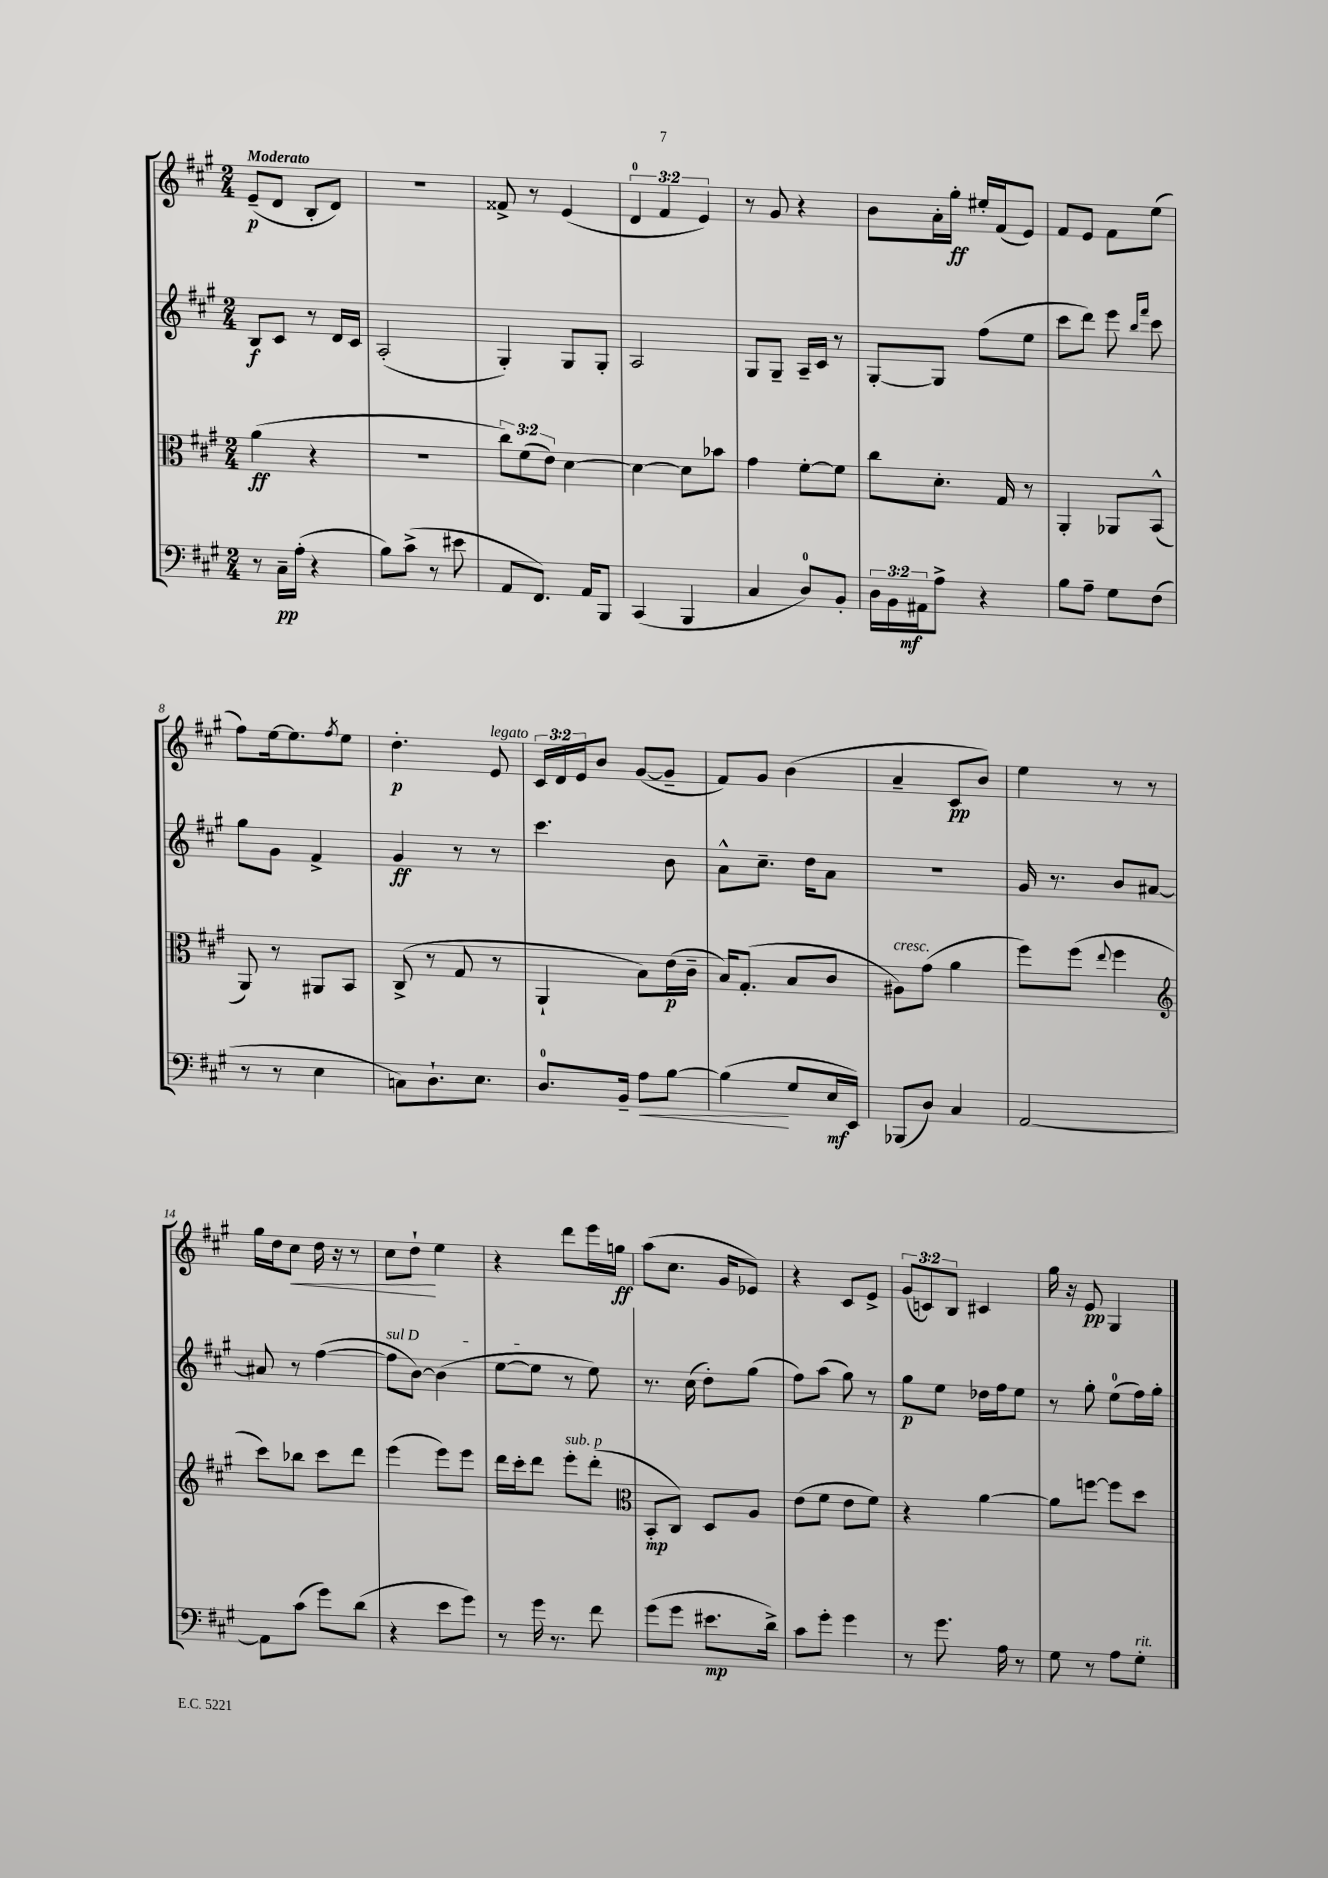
<<
\new StaffGroup <<
\new Staff = "s0" {
    \clef treble \key a \major \numericTimeSignature \time 2/4 \override Staff.TupletNumber.text = #tuplet-number::calc-fraction-text \tempo "Moderato"
    e'8--\p( d'8 b8-. d'8) |
    R2 |
    fisis'8-> r8 e'4( |
    \tuplet 3/2 { d'4-0 fis'4 e'4) } |
    r8 gis'8 r4 |
    b'8 a'16-. gis''16-.\ff eis''16-. fis'16( e'8) |
    fis'8 e'8 fis'8 e''8( |
    fis''8) e''16~ e''8. \acciaccatura { fis''8 } e''8 |
    d''4.-.\p e'8^\markup { \italic "legato" } |
    \tuplet 3/2 { cis'16 d'16 e'16 } b'8 gis'8~( gis'8-- |
    fis'8) gis'8 b'4( |
    a'4-- cis'8\pp b'8) |
    e''4 r8 r8 |
    gis''16 d''16 cis''8\< d''16 r16 r8 |
    cis''8 d''8-!\! e''4 |
    r4 d'''8 e'''16 g''16\ff |
    a''8( cis''8. gis'16 ees'8) |
    r4 cis'8 e'8-> |
    \tuplet 3/2 { gis'8( c'8) b8 } cis'4 |
    gis''16 r16 e'8\pp gis4 \bar "|." |
}
\new Staff = "s1" {
    \clef treble \key a \major \numericTimeSignature \time 2/4
    b8\f cis'8 r8 d'16 cis'16 |
    a2-.( |
    gis4-.) gis8 gis8-. |
    a2 |
    gis8 gis8-- a16-- cis'16 r8 |
    gis8~-. gis8 fis''8( e''8 |
    cis'''8 d'''8) e'''8 \grace { b''16 fis'''16 } cis'''8 |
    gis''8 gis'8 fis'4-> |
    gis'4\ff r8 r8 |
    cis'''4. b'8 |
    a'8-^ cis''8.-- d''16 a'8 |
    r2 |
    gis'16 r8. b'8 ais'8~ |
    ais'8 r8 fis''4~( |
    \once \override TextSpanner.bound-details.left.text = \markup { \italic "sul D" } fis''8\startTextSpan b'8~) b'4( |
    e''8~ e''8\stopTextSpan r8 e''8) |
    r8. cis''16( d''8-.) gis''8( |
    fis''8) a''8( gis''8) r8 |
    gis''8\p e''8 des''16 fis''16 e''8 |
    r8 gis''8-. e''8-0( fis''16) gis''16-. \bar "|." |
}
\new Staff = "s2" {
    \clef alto \key a \major \numericTimeSignature \time 2/4 \override Staff.TupletNumber.text = #tuplet-number::calc-fraction-text
    a'4\ff( r4 |
    R2 |
    \tuplet 3/2 { cis''8) fis'8( e'8) } d'4~ |
    d'4~ d'8 bes'8 |
    gis'4 fis'8~-. fis'8 |
    cis''8 d'8.-. gis16 r8 |
    a,4-. aes,8 b,8-^( |
    a,8) r8 ais,8 b,8 |
    cis8->( r8 gis8 r8 |
    a,4-! b8) e'16\p( cis'16-- |
    b16) gis8.-.( b8 cis'8 |
    ais8^\markup { \italic "cresc." }) gis'8( a'4 |
    fis''8) fis''8( \appoggiatura { e''8 } fis''4 |
    \clef treble cis'''8) bes''8 cis'''8 d'''8 |
    e'''4( e'''8) e'''8 |
    d'''16 cis'''16-. d'''8 e'''8-.^\markup { \italic "sub. p" } d'''8-.( |
    \clef alto b,8-.\mp cis8) d8 a8 |
    e'8( fis'8 e'8 fis'8) |
    r4 a'4~ |
    a'8 f''8~ f''8 d''8 \bar "|." |
}
\new Staff = "s3" {
    \clef bass \key a \major \numericTimeSignature \time 2/4 \override Staff.TupletNumber.text = #tuplet-number::calc-fraction-text
    r8 cis16--\pp a16-.( r4 |
    b8) cis'8->( r8 eis'8 |
    a,8 fis,8.) a,16 b,,8 |
    cis,4( b,,4 |
    cis4 d8-0) b,8-. |
    \tuplet 3/2 { d16 b,16 ais,16\mf } a8-> r4 |
    b8 a8-- gis8 fis8( |
    r8 r8 e4 |
    c8) d8.-! e8. |
    d8.-0 b,16-- a8\< b8~ |
    b4\!( gis8 e16\mf e,16) |
    bes,,8( d8) cis4 |
    a,2~ |
    a,8 cis'8( gis'8) d'8( |
    r4 e'8 gis'8) |
    r8 gis'16 r8. fis'8 |
    gis'8( gis'8 eis'8.\mp d'16->) |
    cis'8 gis'8-. gis'4 |
    r8 gis'8. a16 r8 |
    gis8 r8 a8 gis8-.^\markup { \italic "rit." } \bar "|." |
}
>>
>>
